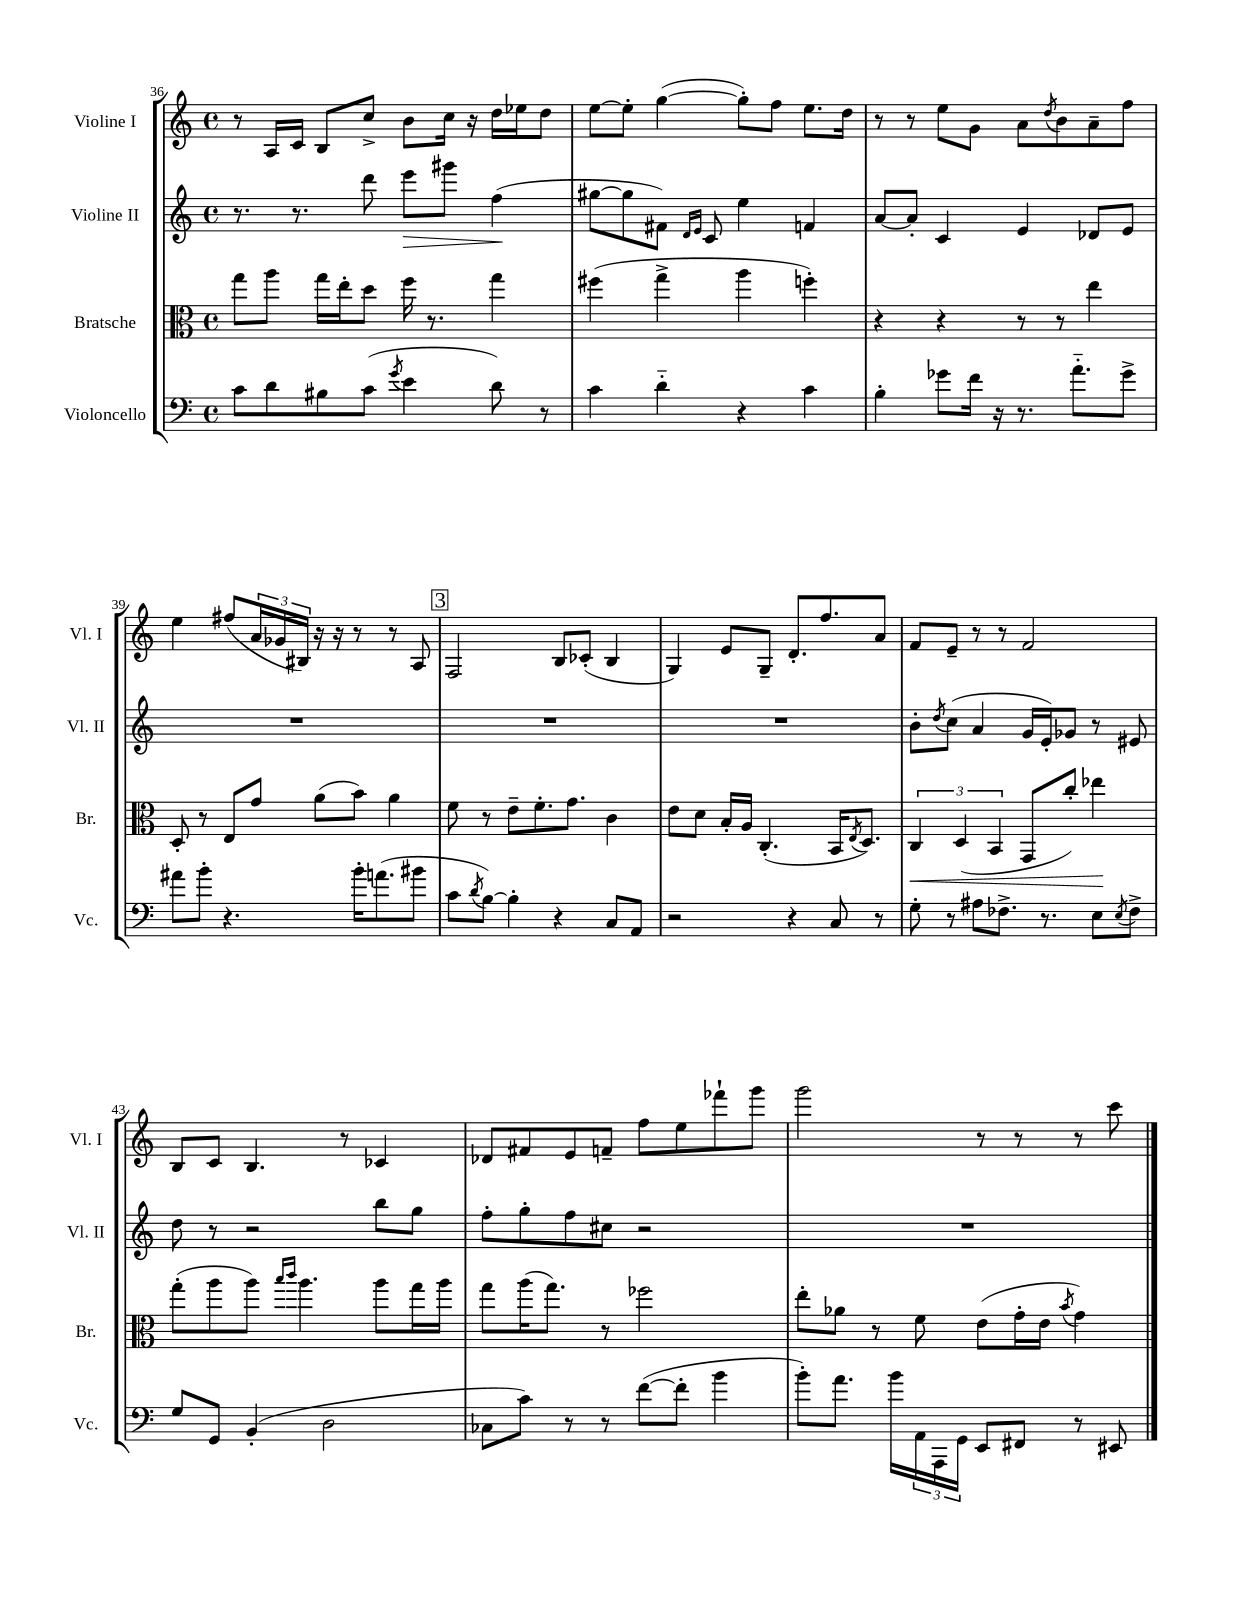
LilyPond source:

<<
\new StaffGroup <<
\new Staff = "s0" \with { instrumentName = "Violine I" shortInstrumentName = "Vl. I" } {
    \clef treble \key c \major \defaultTimeSignature \time 4/4
    r8 a16 c'16 b8 c''8-> b'8 c''16 r16 d''16 ees''16 d''8 |
    e''8~ e''8-. g''4~( g''8-.) f''8 e''8. d''16 |
    r8 r8 e''8 g'8 a'8 \acciaccatura { d''8 } b'8 a'8-- f''8 |
    e''4 fis''8( \tuplet 3/2 { a'16 ges'16 bis16) } r16 r16 r8 r8 a8 |
    \mark \markup { \box "3" } f2 b8 ces'8-.( b4 |
    g4) e'8 g8-- d'8.-. f''8. a'8 |
    f'8 e'8-- r8 r8 f'2 |
    b8 c'8 b4. r8 ces'4 |
    des'8 fis'8 e'8 f'8-- f''8 e''8 fes'''8-! g'''8 |
    g'''2 r8 r8 r8 c'''8 \bar "|." |
}
\new Staff = "s1" \with { instrumentName = "Violine II" shortInstrumentName = "Vl. II" } {
    \clef treble \key c \major \defaultTimeSignature \time 4/4
    r8. r8. d'''8 e'''8\> gis'''8 f''4\!( |
    gis''8~ gis''8 fis'8) \grace { d'16 e'16 } c'8 e''4 f'4 |
    a'8~ a'8-. c'4 e'4 des'8 e'8 |
    R1 |
    \mark \markup { \box "3" } R1 |
    R1 |
    b'8-. \acciaccatura { d''8 } c''8( a'4 g'16 e'16-.) ges'8 r8 eis'8 |
    d''8 r8 r2 b''8 g''8 |
    f''8-. g''8-. f''8 cis''8 r2 |
    R1 \bar "|." |
}
\new Staff = "s2" \with { instrumentName = "Bratsche" shortInstrumentName = "Br." } {
    \clef alto \key c \major \defaultTimeSignature \time 4/4
    g''8 a''8 g''16 e''16-. d''8 f''16 r8. g''4 |
    fis''4( g''4-> a''4 f''4-.) |
    r4 r4 r8 r8 e''4 |
    d8-. r8 e8 g'8 a'8( b'8) a'4 |
    \mark \markup { \box "3" } f'8 r8 e'8-- f'8.-. g'8. c'4 |
    e'8 d'8 b16-. a16 c4.-.( b,16 \acciaccatura { e8 } d8.) |
    \tuplet 3/2 { c4\< d4( b,4 } g,8 c''8-.) ees''4\! |
    g''8-.( a''8 a''8) \grace { b''16 c'''16 } a''4. a''8 g''16 a''16 |
    g''8 a''16( g''8.) r8 fes''2 |
    e''8-. aes'8 r8 f'8 e'8( g'16-. e'16 \acciaccatura { b'8 } g'4) \bar "|." |
}
\new Staff = "s3" \with { instrumentName = "Violoncello" shortInstrumentName = "Vc." } {
    \clef bass \key c \major \defaultTimeSignature \time 4/4
    c'8 d'8 bis8 c'8( \acciaccatura { g'8 } e'4 d'8) r8 |
    c'4 d'4-_ r4 c'4 |
    b4-. ges'8 f'16 r16 r8. a'8.-_ ges'8-> |
    ais'8 b'8-. r4. b'16-. a'8.( bis'8 |
    \mark \markup { \box "3" } c'8 \acciaccatura { d'8 } b8~) b4-. r4 c8 a,8 |
    r2 r4 c8 r8 |
    g8-. r8 ais8 fes8.-> r8. e8 \acciaccatura { e8 } fes8-> |
    g8 g,8 b,4-.( d2 |
    ces8 c'8) r8 r8 f'8~( f'8-. b'4 |
    b'8-.) a'8. b'16 \tuplet 3/2 { a,16 a,,16 g,16 } e,8 fis,8 r8 eis,8 \bar "|." |
}
>>
>>
\layout { \context { \Score currentBarNumber = #36 } }
